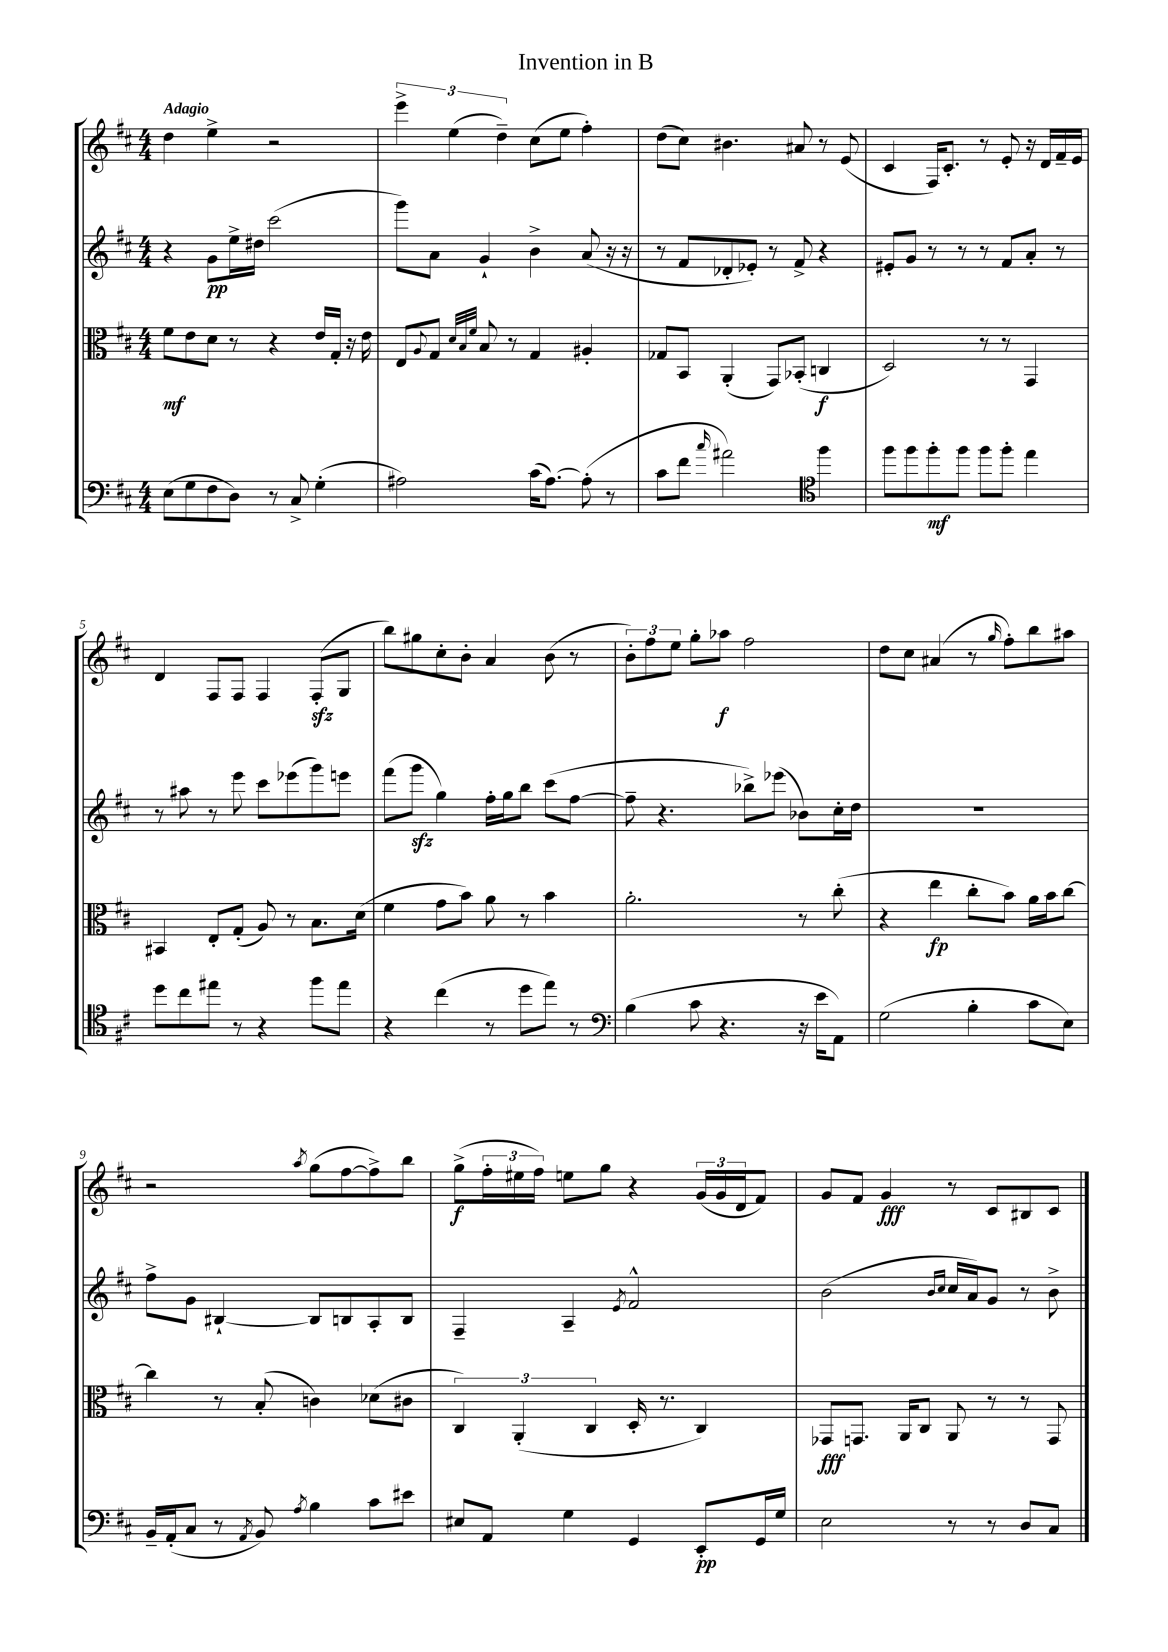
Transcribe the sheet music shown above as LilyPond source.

\header { title = "Invention in B" }
<<
\new StaffGroup <<
\new Staff = "s0" {
    \clef treble \key d \major \numericTimeSignature \time 4/4 \tempo "Adagio"
    d''4 e''4-> r2 |
    \tuplet 3/2 { e'''4-> e''4( d''4--) } cis''8( e''8 fis''4-.) |
    d''8( cis''8) bis'4. ais'8 r8 e'8( |
    cis'4 fis16) cis'8.-. r8 e'8-. r16 d'16 fis'16-- e'16 |
    d'4 fis8 fis8 fis4 fis8-.\sfz( g8 |
    b''8) gis''8 cis''8-. b'8-. a'4 b'8( r8 |
    \tuplet 3/2 { b'8-.) fis''8 e''8 } g''8-. aes''8\f fis''2 |
    d''8 cis''8 ais'4( r8 \grace { g''16 } fis''8-.) b''8 ais''8 |
    r2 \acciaccatura { a''8 } g''8( fis''8~ fis''8->) b''8 |
    g''8->\f( \tuplet 3/2 { fis''16-. eis''16 fis''16) } e''8 g''8 r4 \tuplet 3/2 { g'16( g'16 d'16 } fis'8) |
    g'8 fis'8 g'4\fff r8 cis'8 bis8 cis'8 \bar "|." |
}
\new Staff = "s1" {
    \clef treble \key d \major \numericTimeSignature \time 4/4
    r4 g'8\pp e''16-> dis''16 cis'''2( |
    g'''8) a'8 g'4-! b'4-> a'8( r16 r16 |
    r8 fis'8 des'8-. ees'8-.) r8 fis'8-> r4 |
    eis'8-. g'8 r8 r8 r8 fis'8 a'8-. r8 |
    r8 ais''8 r8 e'''8 cis'''8 ees'''8( g'''8) e'''8 |
    fis'''8( g'''8\sfz g''4) fis''16-. g''16 b''8 cis'''8( fis''8~ |
    fis''8-- r4. bes''8->) ees'''8( bes'8) cis''16-. d''16 |
    R1 |
    fis''8-> g'8 bis4~-! bis8 b8 a8-. b8 |
    fis4-- a4-- \acciaccatura { e'8 } fis'2-^ |
    b'2( \grace { b'16 cis''16 } cis''16 a'16) g'8 r8 b'8-> \bar "|." |
}
\new Staff = "s2" {
    \clef alto \key d \major \numericTimeSignature \time 4/4
    fis'8\mf e'8 d'8 r8 r4 e'16 g16-. r16 e'16 |
    e8 \appoggiatura { a8 } g8 \grace { d'32 b32 fis'32 } b8 r8 g4 ais4-. |
    ges8 b,8 a,4-.( g,8) bes,8-.( c4\f |
    d2) r8 r8 g,4 |
    bis,4 e8-. g8-.( a8) r8 b8. d'16( |
    fis'4 g'8 b'8) a'8 r8 b'4 |
    a'2.-. r8 cis''8-.( |
    r4 e''4\fp cis''8-. b'8) a'16 b'16 cis''8~ |
    cis''4 r8 b8-.( c'4) des'8( cis'8 |
    \tuplet 3/2 { cis4) a,4-.( cis4 } d16-. r8. cis4) |
    ges,8\fff g,8. a,16 cis8 a,8 r8 r8 g,8 \bar "|." |
}
\new Staff = "s3" {
    \clef bass \key d \major \numericTimeSignature \time 4/4
    e8( g8 fis8 d8) r8 cis8-> g4-.( |
    ais2) cis'16( ais8.~) ais8-.( r8 |
    cis'8 fis'8 \grace { cis''16 } ais'2) \clef tenor fis''4 |
    fis''8 fis''8 fis''8-.\mf fis''8 fis''8 fis''8-. e''4 |
    d''8 cis''8 eis''8 r8 r4 fis''8 eis''8 |
    r4 cis''4( r8 d''8 e''8) r8 |
    \clef bass b4( cis'8 r4. r16 e'16 a,8) |
    g2( b4-. cis'8 e8) |
    b,16-- a,16-.( cis8 r8 \acciaccatura { a,8 } b,8) \acciaccatura { a8 } b4 cis'8 eis'8 |
    eis8 a,8 g4 g,4 e,8-.\pp g,16 g16 |
    e2 r8 r8 d8 cis8 \bar "|." |
}
>>
>>
